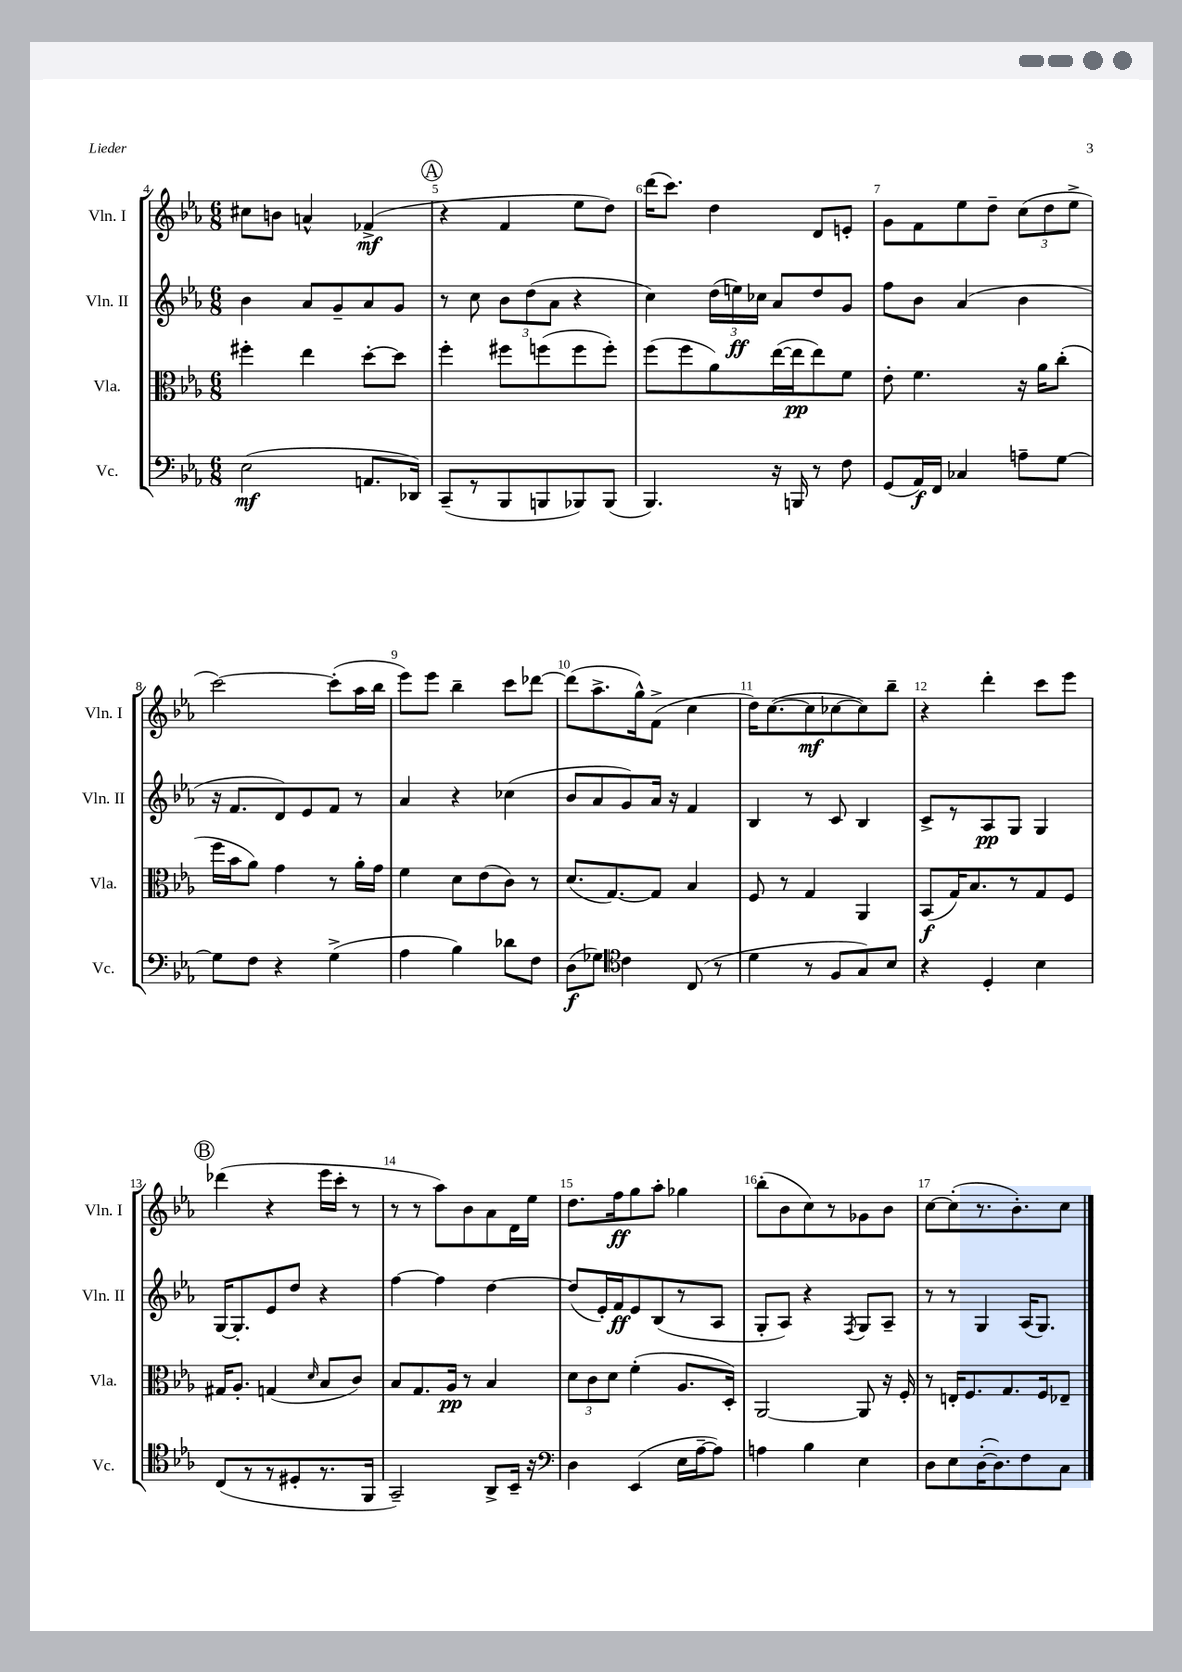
<<
\new StaffGroup <<
\new Staff = "s0" \with { instrumentName = "Vln. I" shortInstrumentName = "Vln. I" } {
    \clef treble \key ees \major \numericTimeSignature \time 6/8
    \autoBeamOff cis''8[ b'8] a'4-^ fes'4->\mf( |
    \mark \markup { \circle "A" } r4 f'4 ees''8[ d''8]) |
    d'''16[( c'''8.]) d''4 d'8[ e'8]-. |
    g'8[ f'8 ees''8 d''8]-- \tuplet 3/2 { c''8[( d''8 ees''8]-> } |
    c'''2~) c'''8[-.( aes''16 bes''16] |
    ees'''8[) ees'''8] bes''4-- c'''8[ des'''8]~ |
    des'''8[( aes''8.-> g''16-^) f'8]->( c''4 |
    d''16[) c''8.~( c''8\mf ces''8~ ces''8) bes''8]-- |
    r4 d'''4-. c'''8[ ees'''8] |
    \mark \markup { \circle "B" } des'''4( r4 ees'''16[ c'''16]-. r8 |
    r8 r8 aes''8[) bes'8 aes'8 d'16 ees''16] |
    d''8.[ f''16\ff g''8 aes''8]-. ges''4 |
    bes''8[-.( bes'8 c''8) r8 ges'8 bes'8] |
    c''8[~ c''8-.( r8. bes'8.-.) c''8] \bar "|." |
}
\new Staff = "s1" \with { instrumentName = "Vln. II" shortInstrumentName = "Vln. II" } {
    \clef treble \key ees \major \numericTimeSignature \time 6/8
    \autoBeamOff bes'4 aes'8[ g'8-- aes'8 g'8] |
    \mark \markup { \circle "A" } r8 c''8 \tuplet 3/2 { bes'8[ d''8( aes'8] } r4 |
    c''4) \tuplet 3/2 { d''16[( e''16\ff) ces''16] } aes'8[ d''8 g'8] |
    f''8[ bes'8] aes'4( bes'4 |
    r16 f'8.[ d'8) ees'8 f'8] r8 |
    aes'4 r4 ces''4( |
    bes'8[ aes'8 g'8) aes'16] r16 f'4 |
    bes4 r8 c'8 bes4 |
    c'8[-> r8 aes8\pp g8] g4 |
    \mark \markup { \circle "B" } g16[~ g8.-. ees'8 d''8] r4 |
    f''4~ f''4 d''4~ |
    d''8[( ees'16-.) f'16\ff ees'8 bes8( r8 aes8] |
    g8[-. aes8]) r4 \acciaccatura { f8 } g8[ aes8]-- |
    r8 r8 g4 aes16[( g8.]) \bar "|." |
}
\new Staff = "s2" \with { instrumentName = "Vla." shortInstrumentName = "Vla." } {
    \clef alto \key ees \major \numericTimeSignature \time 6/8
    \autoBeamOff fis''4-. ees''4 d''8[~-. d''8] |
    \mark \markup { \circle "A" } f''4-. fis''8[ f''8( f''8 f''8]-.) |
    f''8[( f''8 aes'8) ees''16~( ees''16\pp ees''8) f'8] |
    ees'8-. f'4. r16 aes'16[ c''8]-.( |
    f''16[ bes'16 aes'8]) g'4 r8 aes'16[-. g'16] |
    f'4 d'8[ ees'8( c'8]) r8 |
    d'8.[( g8.~) g8] bes4 |
    f8 r8 g4 aes,4 |
    bes,8[\f( g16) bes8. r8 g8 f8] |
    \mark \markup { \circle "B" } gis16[ aes8.]-. g4( \grace { d'16 } bes8[ c'8]) |
    bes8[ g8. aes16]\pp r8 bes4 |
    \tuplet 3/2 { d'8[ c'8 d'8] } f'4-.( aes8.[ d16]-.) |
    aes,2~ aes,8 r16 f16-. |
    r8 e16[-. f8. g8. f16 ees8]-- \bar "|." |
}
\new Staff = "s3" \with { instrumentName = "Vc." shortInstrumentName = "Vc." } {
    \clef bass \key ees \major \numericTimeSignature \time 6/8
    \autoBeamOff ees2\mf( a,8.[ des,16]) |
    \mark \markup { \circle "A" } c,8[--( r8 bes,,8 b,,8 bes,,8) bes,,8]( |
    bes,,4.) r16 b,,16 r8 f8 |
    g,8[( aes,16\f) f,16] ces4 a8[-- g8]~ |
    g8[ f8] r4 g4->( |
    aes4 bes4) des'8[ f8] |
    d8[\f( ges8]) \clef tenor c'4 c8( r8 |
    d'4 r8 f8[ g8) bes8] |
    r4 d4-. bes4 |
    \mark \markup { \circle "B" } c8[( r8 r8 dis8-. r8. f,16] |
    g,2--) aes,8[-> bes,16]-- r16 |
    \clef bass d4 ees,4( ees16[ aes16~-- aes8]) |
    a4 bes4 ees4 |
    d8[ ees8 d16~-.( d8.) f8 c8] \bar "|." |
}
>>
>>
\layout { \context { \Score currentBarNumber = #4 \override BarNumber.break-visibility = ##(#f #t #t) barNumberVisibility = #all-bar-numbers-visible } }
